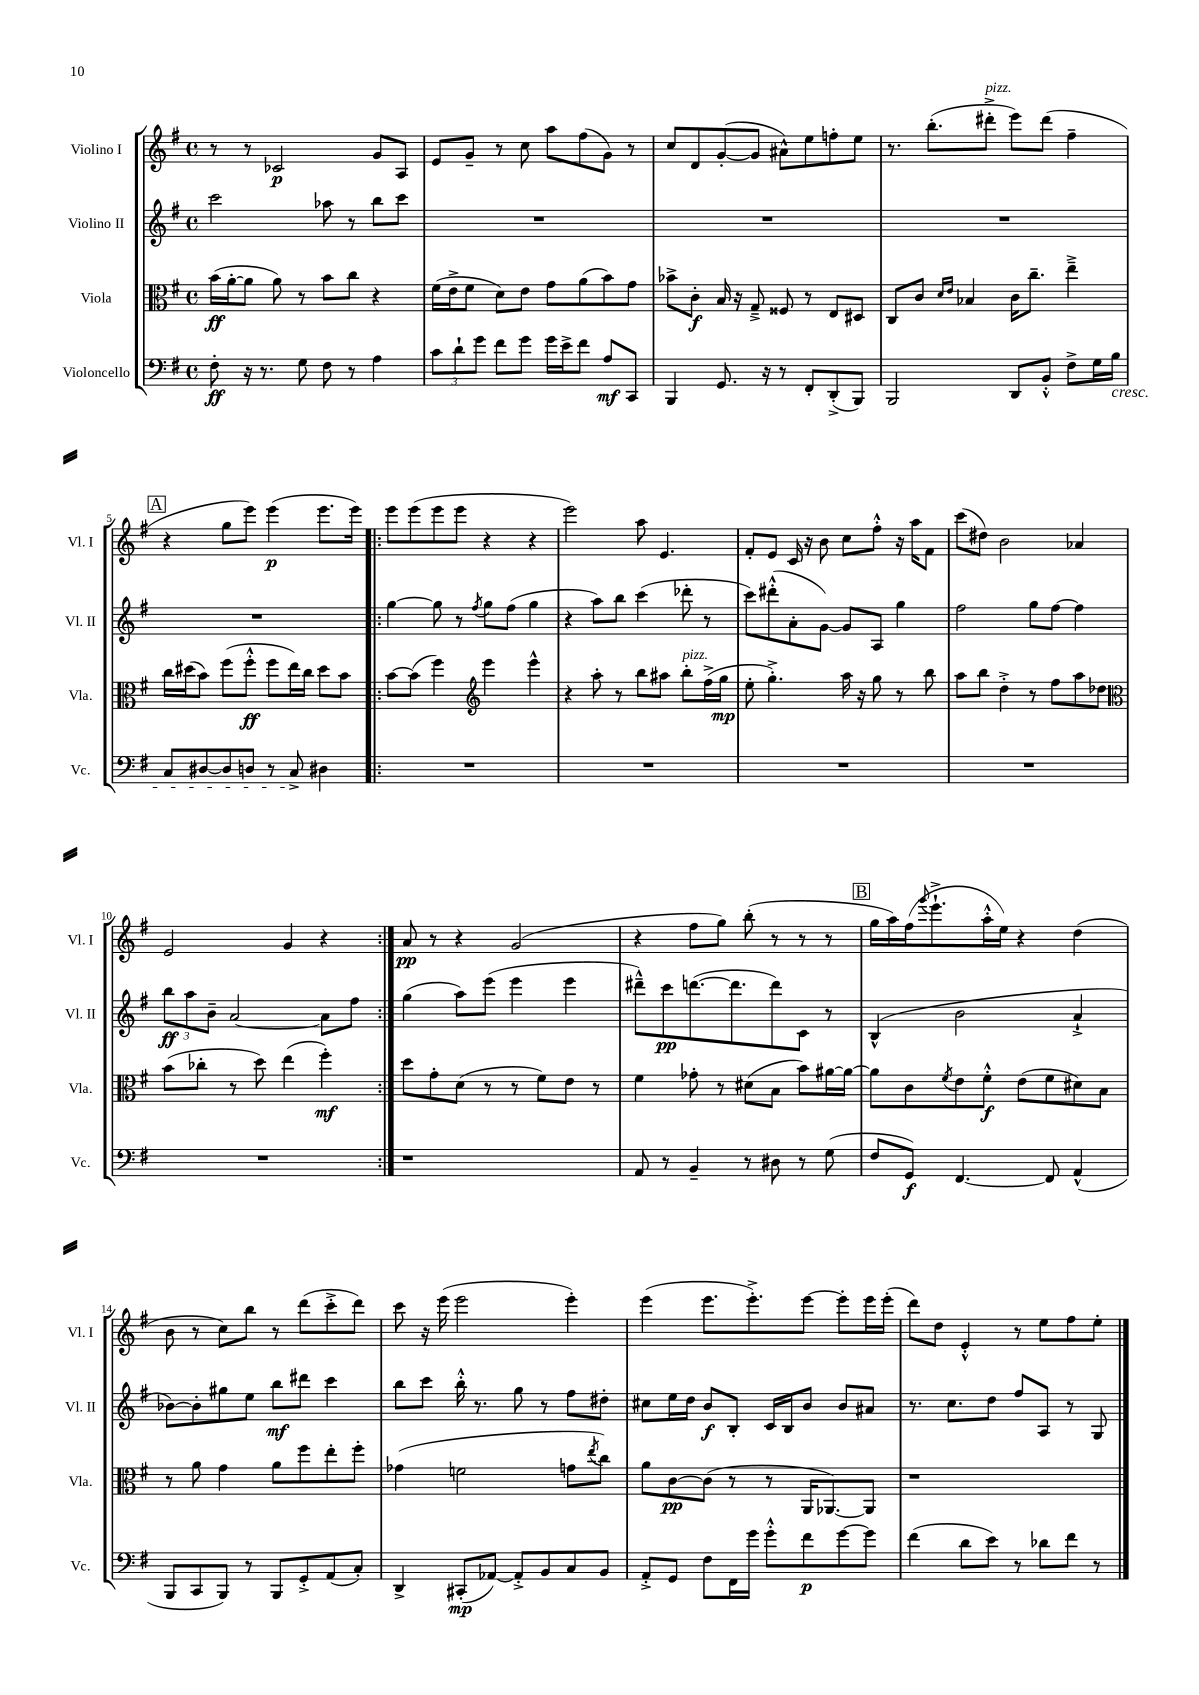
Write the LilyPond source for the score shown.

<<
\new StaffGroup <<
\new Staff = "s0" \with { instrumentName = "Violino I" shortInstrumentName = "Vl. I" } {
    \clef treble \key g \major \defaultTimeSignature \time 4/4
    r8 r8 ces'2\p g'8 a8 |
    e'8 g'8-- r8 c''8 a''8 fis''8( g'8) r8 |
    c''8 d'8 g'8~-.( g'8 ais'8-^) e''8 f''8-. e''8 |
    r8. b''8.-.( dis'''8-.->^\markup { \italic "pizz." } e'''8) dis'''8( fis''4-- |
    \mark \markup { \box "A" } r4 g''8 e'''8) e'''4\p( e'''8. e'''16) |
    \repeat volta 2 { e'''8 e'''8( e'''8 e'''8 r4 r4 |
    e'''2) a''8 e'4. |
    fis'8-. e'8 c'16 r16 b'8 c''8 fis''8-.-^ r16 a''16 fis'8 |
    c'''8( dis''8) b'2 aes'4 |
    e'2 g'4 r4 | }
    a'8\pp r8 r4 g'2( |
    r4 fis''8 g''8) b''8-.( r8 r8 r8 |
    \mark \markup { \box "B" } g''16 a''16) fis''16( \appoggiatura { g'''8 } e'''8.-!-> a''16-.-^ e''16) r4 d''4( |
    b'8 r8 c''8) b''8 r8 d'''8( c'''8-.-> d'''8) |
    c'''8 r16 e'''16( e'''2 e'''4-.) |
    e'''4( e'''8. e'''8.-.->) e'''8~ e'''8-. e'''16 e'''16-.( |
    d'''8) d''8 e'4-.-^ r8 e''8 fis''8 e''8-. \bar "|." |
}
\new Staff = "s1" \with { instrumentName = "Violino II" shortInstrumentName = "Vl. II" } {
    \clef treble \key g \major \defaultTimeSignature \time 4/4
    c'''2 aes''8 r8 b''8 c'''8 |
    R1 |
    R1 |
    R1 |
    \mark \markup { \box "A" } R1 |
    \repeat volta 2 { g''4~ g''8 r8 \acciaccatura { fis''8 } g''8 fis''8( g''4 |
    r4 a''8) b''8 c'''4( des'''8-. r8 |
    c'''8) dis'''8-.-^( a'8-. g'8~) g'8 a8 g''4 |
    fis''2 g''8 fis''8~ fis''4 |
    \tuplet 3/2 { b''8\ff a''8 b'8-- } a'2~ a'8 fis''8 | }
    g''4( a''8) e'''8( e'''4 e'''4 |
    dis'''8---^) c'''8\pp d'''8.~( d'''8. d'''8) c'8 r8 |
    \mark \markup { \box "B" } b4-^( b'2 a'4-!-> |
    bes'8~) bes'8-. gis''8 e''8 b''8\mf dis'''8 c'''4 |
    b''8 c'''8 b''16-.-^ r8. g''8 r8 fis''8 dis''8-. |
    cis''8 e''16 d''16 b'8\f b8-. c'16 b16 b'8 b'8 ais'8 |
    r8. c''8. d''8 fis''8 a8 r8 g8 \bar "|." |
}
\new Staff = "s2" \with { instrumentName = "Viola" shortInstrumentName = "Vla." } {
    \clef alto \key g \major \defaultTimeSignature \time 4/4
    b'16\ff( a'16~-. a'8 a'8) r8 b'8 c''8 r4 |
    fis'16( e'16-> fis'8 d'8) e'8 g'8 a'8( b'8) g'8 |
    bes'8-> c'8-.\f b16 r16 g8---> fisis8 r8 e8 dis8 |
    c8 c'8 \grace { d'16 e'16 } bes4 c'16 c''8.-- e''4---> |
    \mark \markup { \box "A" } c''16 dis''16( b'8) fis''8( fis''8-.-^\ff fis''8 e''16) c''16 dis''8 b'8 |
    \repeat volta 2 { b'8~ b'8( fis''4) \clef treble e'''4 e'''4-^ |
    r4 a''8-. r8 b''8 ais''8 b''8-.^\markup { \italic "pizz." } fis''16->( g''16\mp |
    e''8-. g''4.-.->) a''16 r16 g''8 r8 b''8 |
    a''8 b''8 d''4-.-> r8 fis''8 a''8 des''8 |
    \clef alto b'8( ces''8-. r8 d''8) e''4( fis''4-.\mf) | }
    d''8 g'8-. d'8( r8 r8 fis'8) e'8 r8 |
    fis'4 ges'8-. r8 dis'8( b8 b'8) ais'16~ ais'16~ |
    \mark \markup { \box "B" } ais'8 c'8 \acciaccatura { fis'8 } e'8 fis'8-.-^\f e'8( fis'8 dis'8) b8 |
    r8 a'8 g'4 a'8 fis''8 e''8-. fis''8-. |
    ges'4( f'2 g'8 \acciaccatura { e''8 } c''8) |
    a'8 c'8~\pp c'8( r8 r8 a,16 aes,8.~) aes,8 |
    r1 \bar "|." |
}
\new Staff = "s3" \with { instrumentName = "Violoncello" shortInstrumentName = "Vc." } {
    \clef bass \key g \major \defaultTimeSignature \time 4/4
    fis8-.\ff r16 r8. g8 fis8 r8 a4 |
    \tuplet 3/2 { c'8 d'8-! g'8 } fis'8 g'8 g'16 e'16-> fis'8 a8\mf c,8 |
    b,,4 g,8. r16 r8 fis,8-. d,8-.->( b,,8) |
    b,,2 d,8 b,8-.-^ fis8-> g16 b16\cresc |
    \mark \markup { \box "A" } c8 dis8~ dis8 d8 r8 c8->\! dis4 |
    \repeat volta 2 { R1 |
    R1 |
    R1 |
    R1 |
    R1 | }
    r1 |
    a,8 r8 b,4-- r8 dis8 r8 g8( |
    \mark \markup { \box "B" } fis8 g,8\f) fis,4.~ fis,8 a,4-^( |
    b,,8 c,8 b,,8) r8 b,,8 g,8-.-> a,8( c8-.) |
    d,4-> cis,8-.\mp( aes,8~) aes,8-.-> b,8 c8 b,8 |
    a,8-.-> g,8 fis8 fis,16 g'16 g'8-.-^ fis'8\p g'8~ g'8 |
    fis'4( d'8 e'8) r8 des'8 fis'8 r8 \bar "|." |
}
>>
>>
